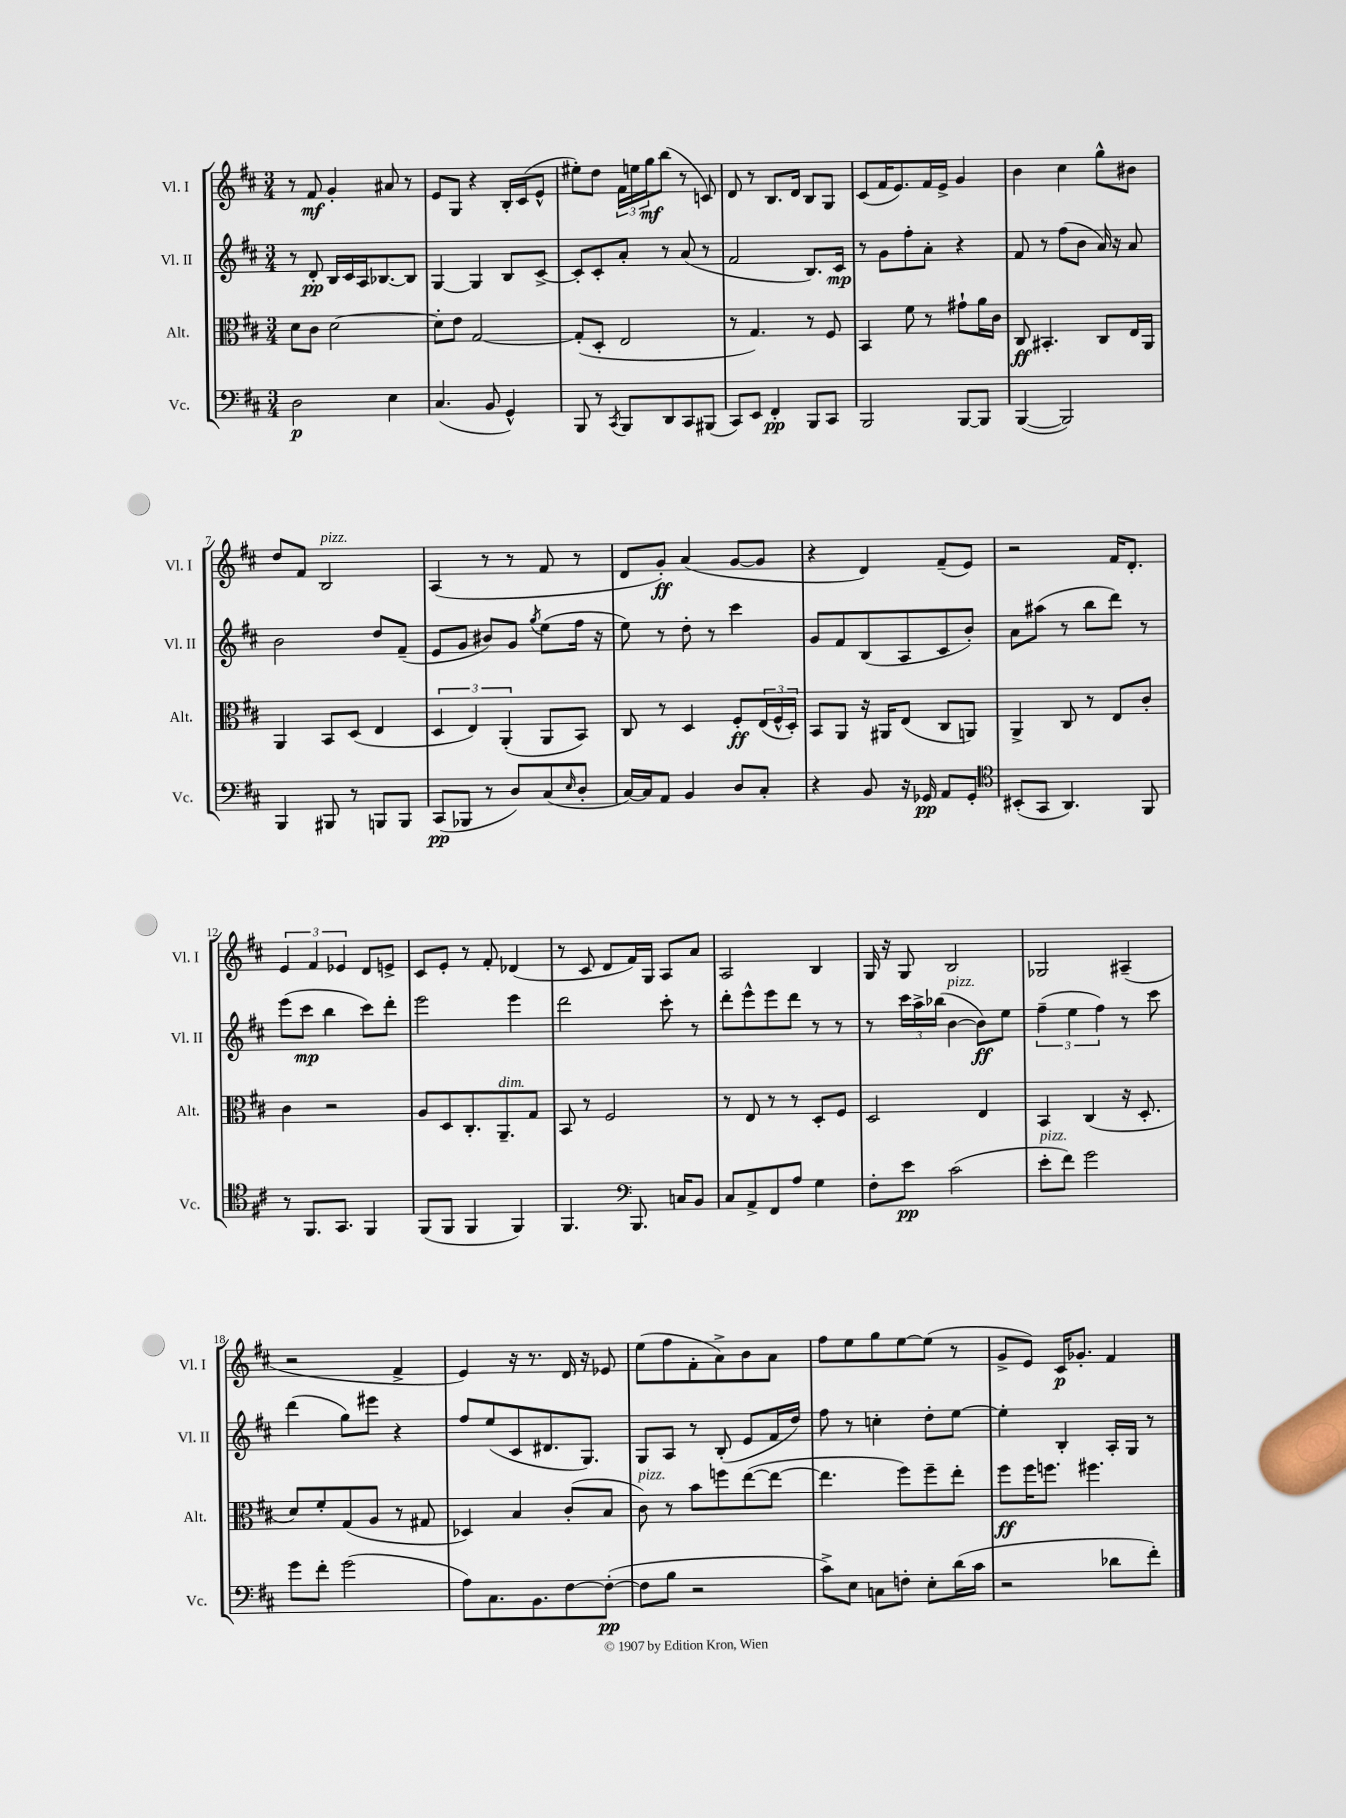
<<
\new StaffGroup <<
\new Staff = "s0" \with { instrumentName = "Vl. I" shortInstrumentName = "Vl. I" } {
    \clef treble \key d \major \numericTimeSignature \time 3/4
    r8 fis'8\mf g'4-. ais'8 r8 |
    e'8 g8 r4 b16-. cis'16( e'8-^ |
    eis''8-.) d''8 \tuplet 3/2 { fis'16 e''16 g''16\mf } b''8( r8 c'8) |
    d'8 r8 b8. d'16 b8 g8 |
    cis'8( fis'16 e'8.) fis'16 e'16-> g'4 |
    b'4 cis''4 g''8-^ bis'8 |
    d''8 fis'8 b2^\markup { \italic "pizz." } |
    a4( r8 r8 fis'8 r8 |
    d'8 g'8-.\ff) a'4( g'8~ g'8 |
    r4 d'4) fis'8--( e'8) |
    r2 fis'16 d'8.-. |
    \tuplet 3/2 { e'4 fis'4 ees'4 } d'8 e'8-> |
    cis'8 e'8-. r8 fis'8-. des'4( |
    r8 cis'8 d'8 fis'16) g16 a8 a'8 |
    a2 b4 |
    g16 r16 g8 b2 |
    ges2 ais4--( |
    r2 fis'4-> |
    e'4) r16 r8. d'16 r16 ees'8 |
    e''8( fis''8 fis'8-. a'8->) b'8 a'8 |
    fis''8 e''8 g''8 e''8~ e''8( r8 |
    g'8-> e'8) cis'16\p ges'8.-. fis'4 \bar "|." |
}
\new Staff = "s1" \with { instrumentName = "Vl. II" shortInstrumentName = "Vl. II" } {
    \clef treble \key d \major \numericTimeSignature \time 3/4
    r8 d'8-.\pp b16 cis'16 a16 bes8.~ bes8 |
    g4~ g4 b8 cis'8~-> |
    cis'8-. cis'8-. a'8-. r8 a'8( r8 |
    fis'2 b8.) cis'16\mp |
    r8 g'8 fis''8-. a'8-. r4 |
    fis'8 r8 fis''8( b'8 a'16) r16 a'8 |
    b'2 d''8 fis'8--( |
    e'8 g'8 bis'8) g'8 \acciaccatura { g''8 } e''8( fis''16 r16 |
    e''8) r8 d''8-. r8 cis'''4 |
    g'8 fis'8 b8( a8 cis'8 b'8-.) |
    a'8 ais''8( r8 b''8 d'''8) r8 |
    e'''8( cis'''8\mp b''4 cis'''8) d'''8-. |
    e'''2 e'''4 |
    d'''2 cis'''8-. r8 |
    d'''8-. e'''8-^ e'''8 d'''8 r8 r8 |
    r8 \tuplet 3/2 { cis'''16 a''16-> bes''16( } b'4~^\markup { \italic "pizz." } b'8\ff) e''8 |
    \tuplet 3/2 { fis''4--( e''4 fis''4) } r8 cis'''8 |
    d'''4( g''8) eis'''8 r4 |
    fis''8 e''8( cis'8 dis'8. g8.) |
    g8 a8 r8 b8-.( e'8 fis'16 d''16) |
    fis''8 r8 c''4-. d''8-. e''8~ |
    e''4-. b4-. a16-. g16 r8 \bar "|." |
}
\new Staff = "s2" \with { instrumentName = "Alt." shortInstrumentName = "Alt." } {
    \clef alto \key d \major \numericTimeSignature \time 3/4
    d'8 cis'8 d'2~ |
    d'8-. e'8 g2~ |
    g8-.( d8-. e2 |
    r8 g4.) r8 fis8 |
    b,4 fis'8 r8 gis'8-! a'16 cis'16 |
    cis8\ff bis,4.-. cis8 e16 a,16 |
    a,4 b,8 d8( e4 |
    \tuplet 3/2 { d4 e4) a,4-.( } a,8 b,8) |
    cis8 r8 d4 fis8-.\ff \tuplet 3/2 { e16( fis16-^ d16-.) } |
    b,8 a,8 r16 ais,16 e8( cis8 a,8) |
    a,4-> cis8 r8 e8 cis'8-. |
    cis'4 r2 |
    a8 d8 cis8.-. a,8.--^\markup { \italic "dim." } g8 |
    b,8 r8 fis2 |
    r8 e8 r8 r8 d8-. fis8 |
    d2 e4 |
    b,4 cis4( r16 d8.-. |
    d'8) fis'8-. g8( a8 r8 gis8 |
    des4) b4 cis'8-.( b8 |
    cis'8^\markup { \italic "pizz." }) r8 b'8 f''8 e''8~( e''8~ |
    e''4. fis''8) fis''8-- e''8-. |
    fis''8\ff fis''16 f''8. fis''4. \bar "|." |
}
\new Staff = "s3" \with { instrumentName = "Vc." shortInstrumentName = "Vc." } {
    \clef bass \key d \major \numericTimeSignature \time 3/4
    d2\p e4 |
    cis4.( b,8 g,4-^) |
    b,,8 r8 \acciaccatura { cis,8 } b,,8 d,8 cis,8 bis,,8( |
    cis,8) e,8 fis,4-.\pp b,,8 cis,8 |
    b,,2 b,,8~ b,,8 |
    b,,4~( b,,2) |
    b,,4 bis,,8 r8 b,,8 b,,8 |
    cis,8\pp( bes,,8 r8 d8) cis8( \grace { e16 } d8-. |
    cis16~) cis16 a,8 b,4 d8 cis8-. |
    r4 b,8 r16 ges,16\pp a,8 ges,8-. |
    \clef tenor bis,8-.( g,8 a,4.) fis,8 |
    r8 fis,8. g,8. fis,4 |
    fis,8( fis,8 fis,4 fis,4) |
    fis,4. \clef bass b,,8. c16 b,8 |
    cis8 a,8-> fis,8 a8 g4 |
    fis8-. e'8\pp cis'2( |
    e'8-.^\markup { \italic "pizz." } fis'8) g'2 |
    g'8 fis'8-. g'2( |
    a8) cis8. b,8. fis8~ fis8~-.\pp( |
    fis8 b8 r2 |
    cis'8->) e8 c8 f8-. e8-. d'16( cis'16 |
    r2 des'8 fis'8-.) \bar "|." |
}
>>
>>
